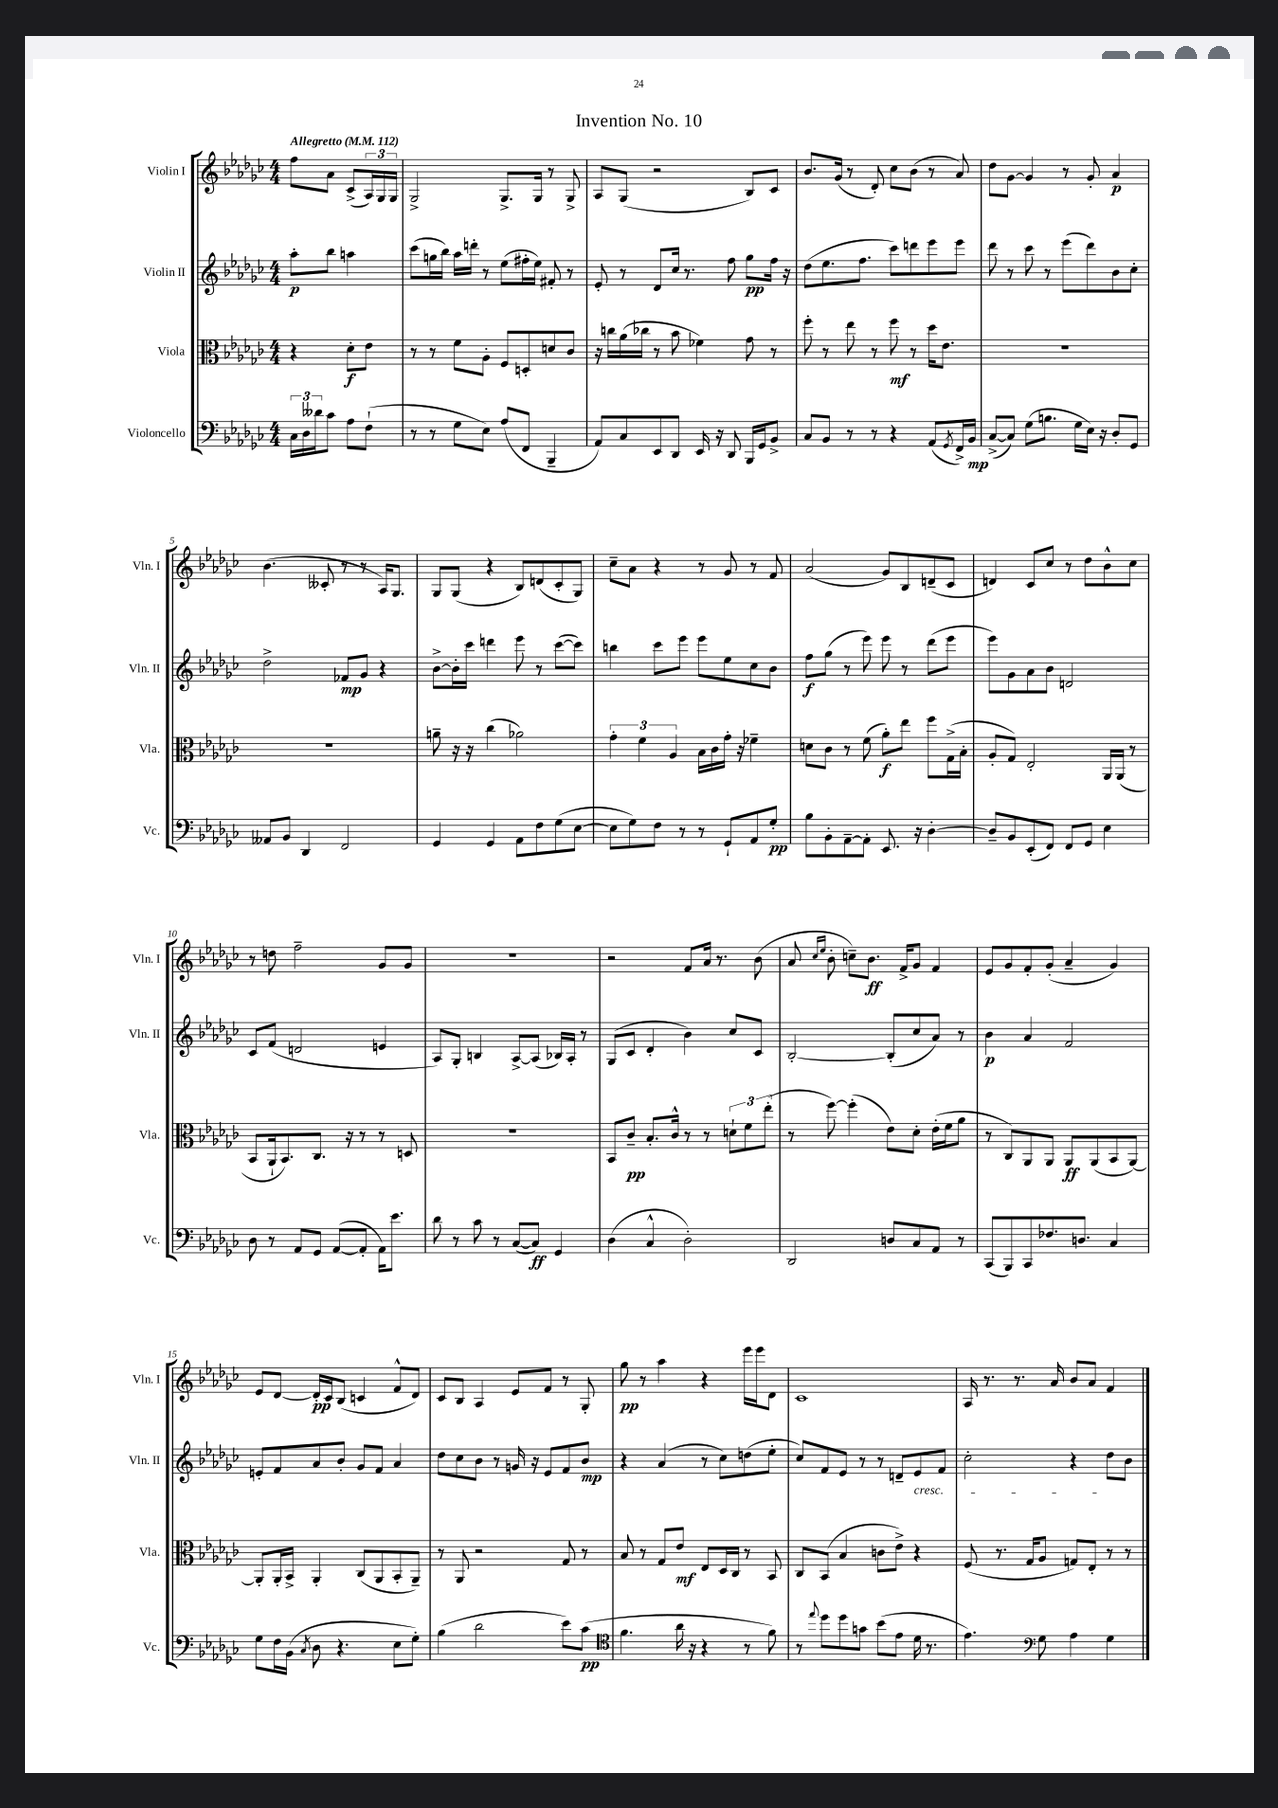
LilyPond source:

\header { title = "Invention No. 10" }
<<
\new StaffGroup <<
\new Staff = "s0" \with { instrumentName = "Violin I" shortInstrumentName = "Vln. I" } {
    \clef treble \key ges \major \numericTimeSignature \time 4/4 \partial 2 \tempo "Allegretto" 4 = 112
    f''8 aes'8 ces'8->( \tuplet 3/2 { aes16) ges16 ges16 } |
    ges2-> ges8.-> ges16 r8 ges8-> |
    aes8 ges8( r2 bes8) ces'8 |
    bes'8. ges'16( r8 des'8-.) ces''8 bes'8( r8 aes'8) |
    des''8 ges'8~ ges'4 r8 ges'8-. aes'4\p |
    bes'4.( ceses'8-. r8 r8 aes16) ges8. |
    ges8 ges8( r4 bes8) d'8( ces'8-. ges8) |
    ces''8-- aes'8 r4 r8 ges'8 r8 f'8 |
    aes'2( ges'8) bes8 d'8--( ces'8 |
    d'4) ces'8 ces''8 r8 des''8 bes'8-^ ces''8 |
    r8 d''8 f''2-- ges'8 ges'8 |
    R1 |
    r2 f'8 aes'16 r8. bes'8( |
    aes'8 \grace { ces''16 ees''16 } bes'8-. c''8--) bes'8.\ff f'16-> ges'8 f'4 |
    ees'8 ges'8 f'8-. ges'8-.( aes'4-- ges'4) |
    ees'8 des'8~ des'16-.\pp ces'16 bes8( c'4 f'8-^ des'8) |
    ces'8 bes8 aes4 ees'8 f'8 r8 ges8-. |
    ges''8\pp r8 aes''4 r4 ees'''16 ees'''16 des'8 |
    ces'1 |
    aes16 r8. r8. aes'16 bes'8 aes'8 f'4 \bar "|." |
}
\new Staff = "s1" \with { instrumentName = "Violin II" shortInstrumentName = "Vln. II" } {
    \clef treble \key ges \major \numericTimeSignature \time 4/4 \partial 2
    aes''8-.\p bes''8 a''4 |
    ces'''8( g''16 bes''16) aes''16 d'''16-. r8 ees''8( fis''16-. ees''16) fis'8-. r8 |
    ees'8-. r8 des'8 ces''16 r8. f''8 ges''8\pp f''16 r16 |
    des''8( ees''8. f''8. ces'''8) d'''8 ees'''8 ees'''8 |
    des'''8 r8 ces'''8 r8 ees'''8( des'''8) bes'8 ces''8-. |
    des''2-> fes'8\mp ges'8 r4 |
    bes'8~-> bes'16-. ces'''16 d'''4 ees'''8 r8 ces'''8~( ces'''8) |
    b''4 ces'''8 ees'''8 ees'''8 ees''8 ces''8 bes'8 |
    f''8\f ges''8( r8 ees'''8) ees'''8 r8 des'''8( ees'''8 |
    ees'''8) ges'8 aes'8 bes'8 d'2 |
    ces'8 f'8( d'2 e'4 |
    aes8) ges8-. b4 aes8~-> aes8( bes16) aes16-. r8 |
    ges8( ces'8 des'4-. bes'4) ces''8 ces'8 |
    bes2~-. bes8-.( ces''8 aes'8) r8 |
    bes'4\p aes'4 f'2 |
    e'8-. f'8 aes'8 bes'8-. ges'8 f'8 aes'4 |
    des''8 ces''8 bes'8 r8 g'16 r16 ees'8 f'8 bes'8\mp |
    r4 aes'4( r8 ces''8) d''8( ees''8-. |
    ces''8) f'8 ees'8 r8 r8 d'8-- ees'8\cresc f'8 |
    ces''2-. r4 des''8\! bes'8 \bar "|." |
}
\new Staff = "s2" \with { instrumentName = "Viola" shortInstrumentName = "Vla." } {
    \clef alto \key ges \major \numericTimeSignature \time 4/4 \partial 2
    r4 des'8-.\f ees'8 |
    r8 r8 f'8 aes8-. f8 d8-. d'8 ces'8 |
    r16 c''16 aes'16( ces''16 r8 bes'8 fes'4) ges'8 r8 |
    f''8-. r8 ees''8 r8 f''8\mf r8 des''16 ees'8. |
    R1 |
    R1 |
    a'8-- r16 r16 ces''4( aes'2) |
    \tuplet 3/2 { ges'4-. f'4 aes4 } bes16 ces'16 ges'16-. r16 fes'4-- |
    d'8 ces'8 r8 f'8( aes'8-.\f) ees''8 f''8 ges16->( bes16-. |
    aes8-. ges8) ees2-. aes,16 aes,16( r8 |
    bes,8 aes,16-! bes,8.) ces8. r16 r8 r8 d8 |
    R1 |
    bes,8 ces'8--\pp bes8.-. ces'16-^ r8 r8 \tuplet 3/2 { d'8-! f'8 ees''8-.( } |
    r8 f''8~) f''4-.( ees'8) des'8-. ees'16-.( f'16 aes'8 |
    r8 ces8) aes,8 aes,8 aes,8\ff aes,8( bes,8 aes,8~) |
    aes,8-. aes,16-. bes,16-> aes,4-. ces8( aes,8 bes,8-. aes,8--) |
    r8 aes,8 r2 ges8 r8 |
    bes8 r8 ges8 ees'8\mf ees8 des16 ces16 r8 bes,8 |
    ces8 bes,8( bes4 c'8 ees'8->) r4 |
    f8( r8. ges16 aes8 g8) ees8-. r8 r8 \bar "|." |
}
\new Staff = "s3" \with { instrumentName = "Violoncello" shortInstrumentName = "Vc." } {
    \clef bass \key ges \major \numericTimeSignature \time 4/4 \partial 2
    \tuplet 3/2 { ces16 des16 deses'16 } ces'8 aes8 f8-!( |
    r8 r8 ges8 ees8) aes8( f,8 bes,,4-- |
    aes,8) ces8 ees,8 des,8 ees,16 r16 des,8 bes,,16 ges,16 bes,8-> |
    ces8 bes,8 r8 r8 r4 aes,8( \acciaccatura { ges,8 } f,16->) bes,16\mp |
    ces8~->( ces8) ges8( b8. ges16 ees16) r16 des8-. ges,8 |
    aeses,8 bes,8 des,4 f,2 |
    ges,4 ges,4 aes,8 f8 ges8( ees8~ |
    ees8 ges8) f8 r8 r8 ges,8-! aes,8 ges8-.\pp |
    bes8 bes,8-. aes,8~-- aes,8-. ees,8. r16 des4~-. |
    des8-- bes,8 ees,8-.( f,8) f,8 ges,8 ees4 |
    des8 r8 aes,8 ges,8 aes,8~( aes,8-. aes,16) ees'8. |
    des'8 r8 ces'8 r8 ces8~( ces8\ff) ges,4 |
    des4( ces4-^ des2-.) |
    des,2 d8 ces8 aes,8 r8 |
    ces,8( bes,,8) ces,8 fes8. d8. ces4 |
    ges8 f16 bes,16( \acciaccatura { ces8 } des8 r4. ees8 ges8-.) |
    bes4( des'2 ees'8) ces'8\pp( |
    \clef tenor f'4. aes'16 r16 r4 r8 f'8) |
    r8 \appoggiatura { ees''8 } des''8 des''8 g'8 bes'8( ees'8 des'16 r8. |
    ees'4.) \clef bass ges8 aes4 ges4 \bar "|." |
}
>>
>>
